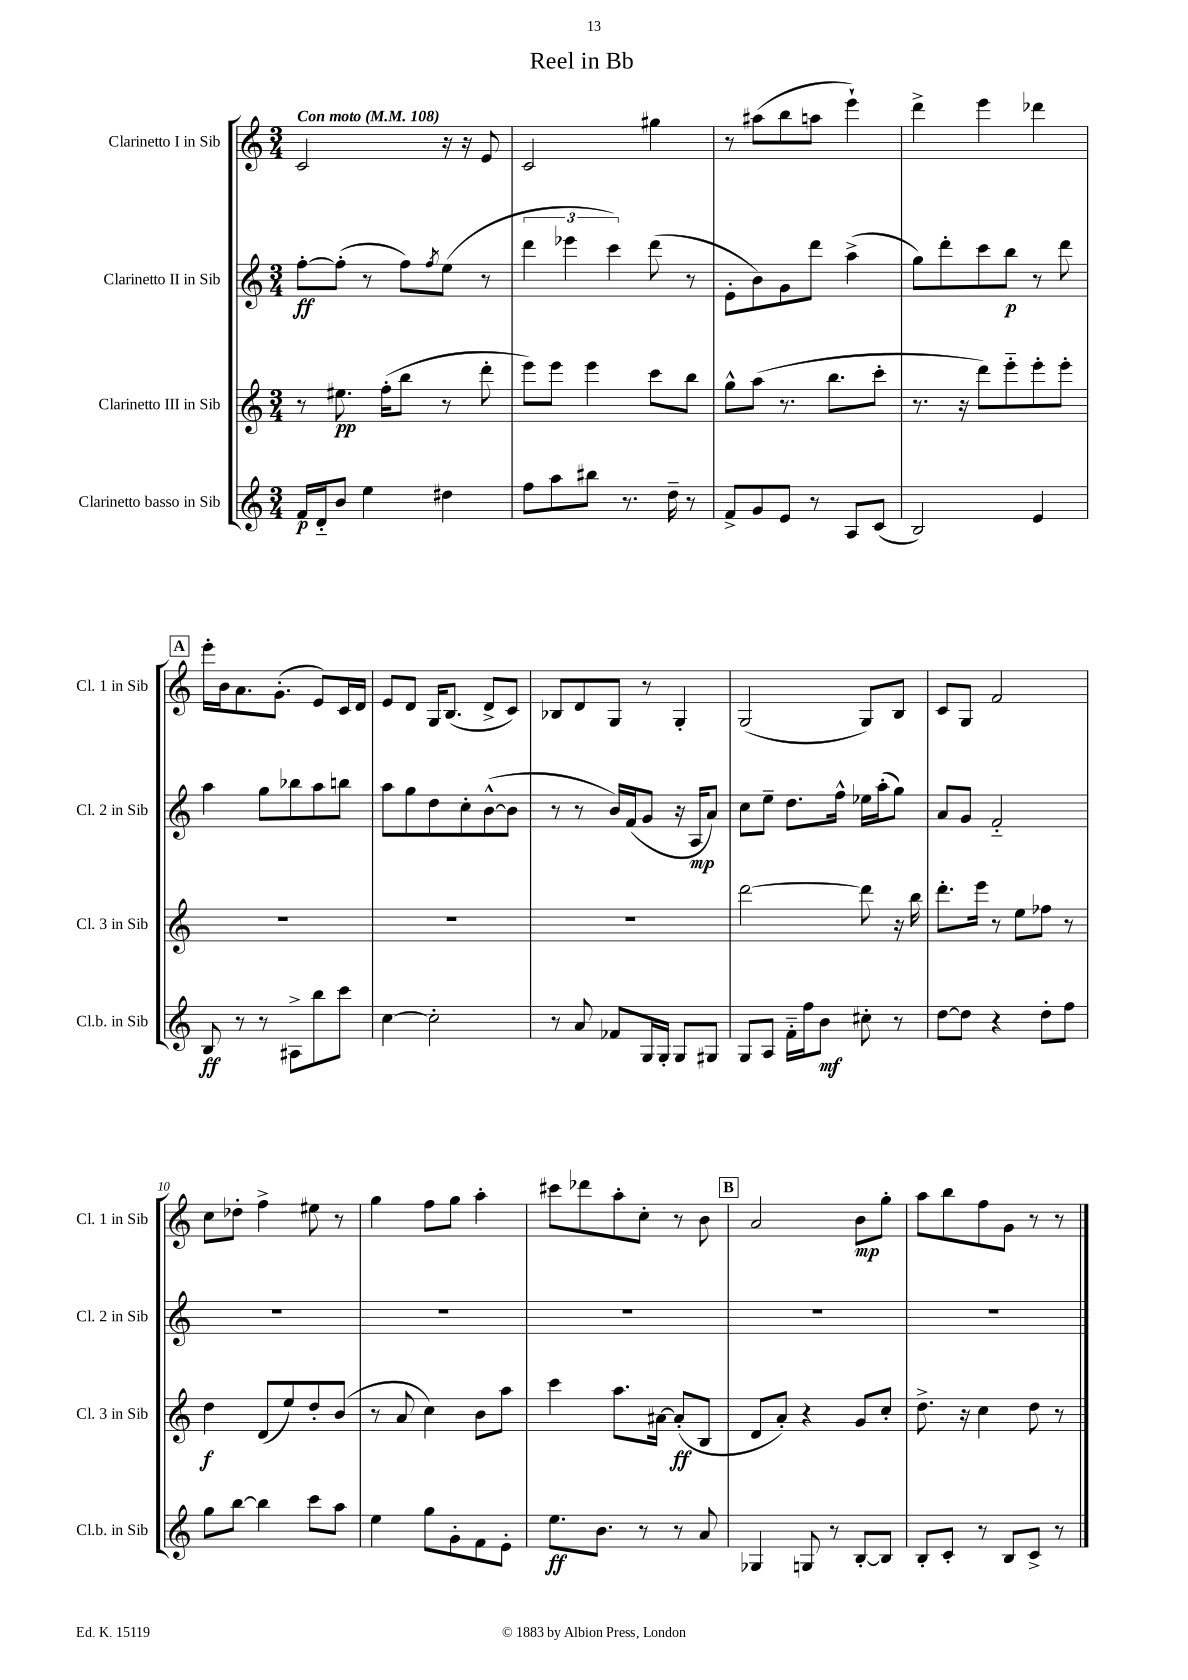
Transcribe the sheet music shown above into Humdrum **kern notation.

**kern	**dynam	**kern	**dynam	**kern	**dynam	**kern	**dynam
*part4	*part4	*part3	*part3	*part2	*part2	*part1	*part1
*staff4	*staff4	*staff3	*staff3	*staff2	*staff2	*staff1	*staff1
*I"Clarinetto basso in Sib	*	*I"Clarinetto III in Sib	*	*I"Clarinetto II in Sib	*	*I"Clarinetto I in Sib	*
*I'Cl.b. in Sib	*	*I'Cl. 3 in Sib	*	*I'Cl. 2 in Sib	*	*I'Cl. 1 in Sib	*
*clefG2	*	*clefG2	*	*clefG2	*	*clefG2	*
*k[]	*	*k[]	*	*k[]	*	*k[]	*
*M3/4	*	*M3/4	*	*M3/4	*	*M3/4	*
*MM108	*	*MM108	*	*MM108	*	*MM108	*
=1	=1	=1	=1	=1	=1	=1	=1
!	!	!	!	!	!	!LO:TX:a:B:t=Con moto	!
16f/LL	p	8r	.	[8ff'\L	ff	2c/	.
16d/J	.	.	.	.	.	.	.
8b/J	.	8.ee#X\	pp	(8ff'\J]	.	.	.
4ee\	.	.	.	8r	.	.	.
.	.	(16ff'\KL	.	.	.	.	.
.	.	8bb\J	.	8ff\L)	.	.	.
.	.	.	.	8qff/	.	.	.
4dd#X\	.	8r	.	(8ee\J	.	16r	.
.	.	.	.	.	.	16r	.
.	.	8ddd'\	.	8r	.	8e/	.
=2	=2	=2	=2	=2	=2	=2	=2
8ff\L	.	8eee\L)	.	6ddd\	.	2c/	.
8aa\	.	8eee\J	.	.	.	.	.
.	.	.	.	6eee-X\	.	.	.
8bb#X\J	.	4eee\	.	.	.	.	.
.	.	.	.	6ccc\)	.	.	.
8.r	.	.	.	.	.	.	.
.	.	8ccc\L	.	(8ddd\	.	4gg#X\	.
16dd~\	.	.	.	.	.	.	.
8r	.	8bb\J	.	8r	.	.	.
=3	=3	=3	=3	=3	=3	=3	=3
8f^/L	.	8gg^^\L	.	8e'\L	.	8r	.
8g/	.	(8aa\J	.	8b\)	.	(8aa#X\L	.
8e/J	.	8.r	.	8g\	.	8bb\	.
8r	.	.	.	8ddd\J	.	8aan\J	.
.	.	8.bb\L	.	.	.	.	.
8A/L	.	.	.	(4aa^\	.	4eee`\)	.
(8c/J	.	8ccc'\J	.	.	.	.	.
=4	=4	=4	=4	=4	=4	=4	=4
2B/)	.	8.r	.	8gg\L)	.	4ddd^\	.
.	.	.	.	8ddd'\	.	.	.
.	.	16r	.	.	.	.	.
.	.	8ddd\L)	.	8ccc\	.	4eee\	.
.	.	8eee\	.	8bb\J	p	.	.
4e/	.	8eee'\	.	8r	.	4ddd-X\	.
.	.	8eee'\J	.	8ddd\	.	.	.
!!LO:LB:g=z
!!LO:REH:place=s1:t=A
=5	=5	=5	=5	=5	=5	=5	=5
8B/	ff	2.r	.	4aa\	.	16eee'\LL	.
.	.	.	.	.	.	16b\J	.
8r	.	.	.	.	.	8.a\	.
8r	.	.	.	8gg\L	.	.	.
.	.	.	.	.	.	(8.g'\J	.
8A#X^\L	.	.	.	8bb-X\	.	.	.
8bb\	.	.	.	8aa\	.	8e/L)	.
8ccc\J	.	.	.	8bbn\J	.	16c/L	.
.	.	.	.	.	.	16d/JJ	.
=6	=6	=6	=6	=6	=6	=6	=6
[4cc\	.	2.r	.	8aa\L	.	8e/L	.
.	.	.	.	8gg\	.	8d/J	.
2cc'\]	.	.	.	8dd\	.	16G/KL	.
.	.	.	.	.	.	(8.B/J	.
.	.	.	.	8cc'\	.	.	.
.	.	.	.	([8b^^\	.	8d^/L	.
.	.	.	.	8b\J]	.	8c/J)	.
=7	=7	=7	=7	=7	=7	=7	=7
8r	.	2.r	.	8r	.	8B-X/L	.
8a/	.	.	.	8r	.	8d/	.
8f-X/L	.	.	.	16b/LL)	.	8G/J	.
.	.	.	.	(16f/J	.	.	.
16G/L	.	.	.	8g/J	.	8r	.
16G'/JJ	.	.	.	.	.	.	.
8G/L	.	.	.	16r	.	4G'/	.
.	.	.	.	16A/KL	mp	.	.
8G#X/J	.	.	.	8a/J)	.	.	.
=8	=8	=8	=8	=8	=8	=8	=8
8G/L	.	[2ddd\	.	8cc\L	.	(2G/	.
8A/J	.	.	.	8ee~\J	.	.	.
16f\LL	.	.	.	8.dd\L	.	.	.
16ff\J	.	.	.	.	.	.	.
8b\J	mf	.	.	.	.	.	.
.	.	.	.	16ff^^\Jk	.	.	.
8cc#X'\	.	8ddd\]	.	16ee-X\LL	.	8G/L)	.
.	.	.	.	(16aa'\J	.	.	.
8r	.	16r	.	8gg\J)	.	8B/J	.
.	.	16bb\	.	.	.	.	.
=9	=9	=9	=9	=9	=9	=9	=9
[8dd\L	.	8.ddd'\L	.	8a/L	.	8c/L	.
8dd\J]	.	.	.	8g/J	.	8G/J	.
.	.	16eee\Jk	.	.	.	.	.
4r	.	8r	.	2f/	.	2f/	.
.	.	8ee\L	.	.	.	.	.
8dd'\L	.	8ff-X\J	.	.	.	.	.
8ff\J	.	8r	.	.	.	.	.
!!LO:LB:g=z
=10	=10	=10	=10	=10	=10	=10	=10
8gg\L	.	4dd\	f	2.r	.	8cc\L	.
[8bb\J	.	.	.	.	.	8dd-X'\J	.
4bb\]	.	(8d/L	.	.	.	4ff^\	.
.	.	8ee/)	.	.	.	.	.
8ccc\L	.	8dd'/	.	.	.	8ee#X\	.
8aa\J	.	(8b/J	.	.	.	8r	.
=11	=11	=11	=11	=11	=11	=11	=11
4ee\	.	8r	.	2.r	.	4gg\	.
.	.	8a/	.	.	.	.	.
8gg\L	.	4cc\)	.	.	.	8ff\L	.
8g'\	.	.	.	.	.	8gg\J	.
8f\	.	8b\L	.	.	.	4aa'\	.
8e'\J	.	8aa\J	.	.	.	.	.
=12	=12	=12	=12	=12	=12	=12	=12
8.ee\L	ff	4ccc\	.	2.r	.	8ccc#X\L	.
.	.	.	.	.	.	8ddd-X\	.
8.b\J	.	.	.	.	.	.	.
.	.	8.aa\L	.	.	.	8aa'\	.
8r	.	.	.	.	.	8cc'\J	.
.	.	[16a#X\Jk	.	.	.	.	.
8r	.	(8a#'/L]	ff	.	.	8r	.
8a/	.	8B/J	.	.	.	8b\	.
!!LO:REH:place=s1:t=B
=13	=13	=13	=13	=13	=13	=13	=13
4G-X/	.	8d/L	.	2.r	.	2a/	.
.	.	8a'/J)	.	.	.	.	.
8Gn/	.	4r	.	.	.	.	.
8r	.	.	.	.	.	.	.
[8B'/L	.	8g/L	.	.	.	8b\L	mp
8B/J]	.	8cc'/J	.	.	.	8gg'\J	.
=14	=14	=14	=14	=14	=14	=14	=14
8B'/L	.	8.dd^\	.	2.r	.	8aa\L	.
8c'/J	.	.	.	.	.	8bb\	.
.	.	16r	.	.	.	.	.
8r	.	4cc\	.	.	.	8ff\	.
8B/L	.	.	.	.	.	8g\J	.
8c^/J	.	8dd\	.	.	.	8r	.
8r	.	8r	.	.	.	8r	.
==	==	==	==	==	==	==	==
*-	*-	*-	*-	*-	*-	*-	*-
